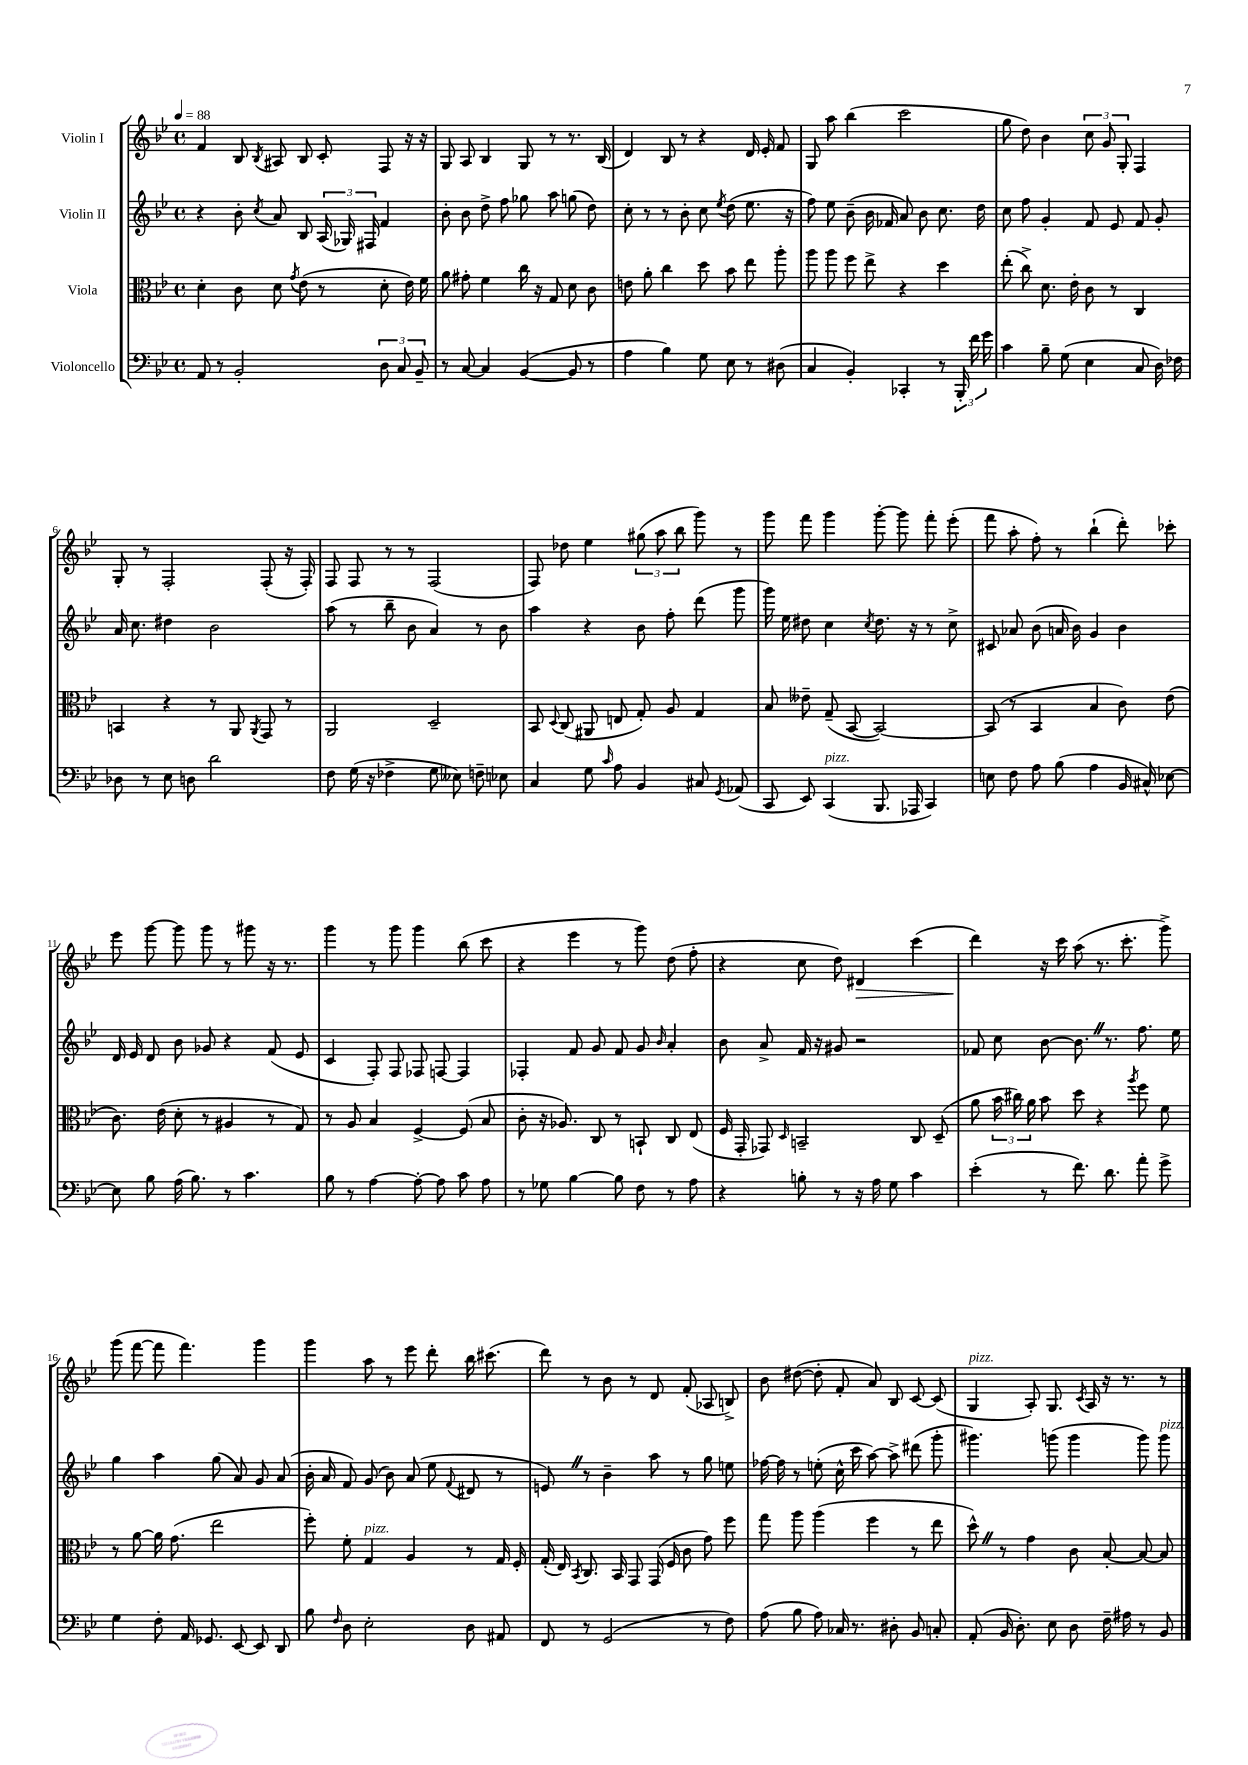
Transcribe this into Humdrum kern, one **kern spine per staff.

**kern	**kern	**kern	**kern	**dynam
*part4	*part3	*part2	*part1	*part1
*staff4	*staff3	*staff2	*staff1	*staff1
*I"Violoncello	*I"Viola	*I"Violin II	*I"Violin I	*
*clefF4	*clefC3	*clefG2	*clefG2	*
*k[b-e-]	*k[b-e-]	*k[b-e-]	*k[b-e-]	*
*M4/4	*M4/4	*M4/4	*M4/4	*
*met(c)	*met(c)	*met(c)	*met(c)	*
*MM88	*MM88	*MM88	*MM88	*
=1	=1	=1	=1	=1
8AA/	4d'\	4r	4f/	.
8r	.	.	.	.
2BB-'/	8c\	8b-'\	8B-/	.
.	.	8qcc/	8qB-/	.
.	8d\	8a/	8A#X/	.
.	8qg/	.	.	.
.	(8e-\	8B-/	8B-/	.
.	8r	(24A/	8c'/	.
.	.	24G-X/)	.	.
.	.	24F#X/	.	.
12D\	8d'\	4f/	8F/	.
12C/	.	.	.	.
.	16e-\)	.	16r	.
12BB-~/	.	.	.	.
.	16f\	.	16r	.
=2	=2	=2	=2	=2
8r	8a\	8b-'\	8G/	.
[8C/	8g#X'\	8b-\	8A/	.
4C/]	4f\	8dd^\	4B-/	.
.	.	8ff\	.	.
([4BB-/	16cc\	8gg-X\	8G/	.
.	16r	.	.	.
.	8G/	8aa\	8r	.
8BB-/]	8d\	(8ggn\	8.r	.
8r	8c\	8dd\)	.	.
.	.	.	(16B-/	.
=3	=3	=3	=3	=3
4A\	8en\	8cc'\	4d/)	.
.	8a'\	8r	.	.
4B-\)	4cc\	8r	8B-/	.
.	.	8b-'\	8r	.
8G\	8dd\	8cc\	4r	.
.	.	8qee-/	.	.
8E-\	8b-\	(8dd\	.	.
8r	8ee-\	8.ee-\	16d/	.
.	.	.	16e-'/	.
(8D#X\	8aa'\	.	8f/	.
.	.	16r	.	.
=4	=4	=4	=4	=4
4C/	8aa\	8ff\)	8G/	.
.	8aa\	8ee-\	8aa\	.
4BB-'/)	8ff\	(8b-~\	(4bb-\	.
.	8ee-^\	16b-\	.	.
.	.	16f-X/	.	.
4CC-X'/	4r	8a/)	2ccc\	.
.	.	8b-\	.	.
8r	4dd\	8.cc\	.	.
24BBB-'/	.	.	.	.
24f\	.	.	.	.
.	.	16dd\	.	.
24g\	.	.	.	.
=5	=5	=5	=5	=5
4c\	(8ee-'\	8cc\	8gg\	.
.	8cc^\)	8ff\	8dd\)	.
8B-~\	8.d\	4g'/	4b-\	.
(8G\	.	.	.	.
.	16e-'\	.	.	.
4E-\	8c\	8f/	12cc\	.
.	.	.	12g/	.
.	8r	8e-/	.	.
.	.	.	12G'/	.
8C/	4C/	8f/	4F/	.
16D\)	.	8g'/	.	.
16F-X\	.	.	.	.
!!LO:LB:g=z
=6	=6	=6	=6	=6
8D-X\	4BBn/	16a/	8G'/	.
.	.	8.cc\	.	.
8r	.	.	8r	.
8E-\	4r	4dd#X\	2F'/	.
8Dn\	.	.	.	.
2d\	8r	2b-\	.	.
.	8AA/	.	.	.
.	8qAA/	.	.	.
.	8GG/	.	(8F'/	.
.	8r	.	16r	.
.	.	.	16F'/)	.
=7	=7	=7	=7	=7
8F\	2AA/	(8aa\	8F/	.
(16G\	.	8r	8F/	.
16r	.	.	.	.
4F-X^\	.	8bb-~\	8r	.
.	.	8b-\	8r	.
8G\	2D~/	4a/)	(2F/	.
8E--X\)	.	.	.	.
8Fn~\	.	8r	.	.
8E-X\	.	8b-\	.	.
=8	=8	=8	=8	=8
4C/	8BB-/	4aa\	8F/)	.
.	8qqD/	.	.	.
.	(8C/	.	8dd-X\	.
8G\	8AA#X/	4r	4ee-\	.
16qqc/	.	.	.	.
8A\	8En/	.	.	.
4BB-/	8G'/)	8b-\	(12gg#X\	.
.	.	.	12aa\	.
.	8A/	8ff'\	.	.
.	.	.	12bb-\	.
8C#X/	4G/	(8ddd\	8ggg\)	.
8qGG/	.	.	.	.
(8AA-X/	.	8ggg\	8r	.
=9	=9	=9	=9	=9
8CC/	8B-/	16ggg\)	8ggg\	.
.	.	16ee-\	.	.
8EE-/)	8e--X~\	8dd#X\	8fff\	.
!LO:TX:a:i:t=pizz.	!	!	!	!
(4CC/	(8G~/	4cc\	4ggg\	.
.	[8BB-/	.	.	.
.	.	8qcc/	.	.
8.BBB-/	2BB-/_)	8.dd#\	[8ggg'\	.
.	.	.	8ggg\]	.
16AAA-X/	.	16r	.	.
4CC/)	.	8r	8fff'\	.
.	.	8cc^\	(8eee-'\	.
=10	=10	=10	=10	=10
8En\	(8BB-/]	8c#X/	8fff\	.
8F\	8r	8a-X/	8aa'\	.
8A\	4BB-/	(8b-\	8ff'\)	.
(8B-\	.	16an/	8r	.
.	.	16b-\)	.	.
4A\	4B-/	4g/	(4bb-`\	.
16BB-/	8c\)	4b-\	8ddd'\)	.
16C#X^^/)	.	.	.	.
[8E-X\	(8e-\	.	8ccc-X'\	.
!!LO:LB:g=z
=11	=11	=11	=11	=11
8E-\]	8.c\)	16d/	8eee-\	.
.	.	16e-/	.	.
8B-\	.	8d/	[8ggg\	.
.	(16e-\	.	.	.
(16A\	8d'\	8b-\	8ggg\]	.
8.B-\)	.	.	.	.
.	8r	8g-X/	8ggg\	.
8r	4A#X/	4r	8r	.
4.c\	.	.	8ggg#X\	.
.	8r	(8f/	16r	.
.	.	.	8.r	.
.	8G/)	8e-/	.	.
=12	=12	=12	=12	=12
8B-\	8r	4c/	4ggg\	.
8r	8A/	.	.	.
[4A\	4B-/	8F'/)	8r	.
.	.	8F/	8ggg\	.
8A'\_	[4F^/	8F-X/	4ggg\	.
8A\]	.	[8Fn/	.	.
8c\	(8F/]	4F/]	(8bb-\	.
8A\	8B-/	.	8ccc\	.
=13	=13	=13	=13	=13
8r	8c'\	4F-X'/	4r	.
8G-X\	16r	.	.	.
.	8.A-X/)	.	.	.
[4B-\	.	8f/	4eee-\	.
.	8C/	8g/	.	.
8B-\]	8r	8f/	8r	.
8F\	8BBn`/	8g/	8ggg\)	.
.	.	16qqb-/	.	.
8r	8C/	4a'/	(8dd\	.
8A\	(8E-/	.	8ff'\	.
=14	=14	=14	=14	=14
4r	16F/	8b-\	4r	.
.	16GG'/	.	.	.
.	8GG-X/)	8a^/	.	.
.	16qqD/	.	.	.
8Bn'\	2BBn~/	16f/	8cc\	.
.	.	16r	.	.
8r	.	8g#X/	8dd\)	.
!	!	!	!	!LO:HP:b
16r	.	2r	4d#X/	>
16A\	.	.	.	.
8G\	.	.	.	.
4c\	8C/	.	(4ccc\	.
.	(8D~/	.	.	.
=15	=15	=15	=15	=15
(4e-'\	8a\	8f-X/	4ddd\)	.
.	24b-\	8cc\	.	.
.	24cc#X\)	.	.	.
.	24a\	.	.	.
8r	8b-\	[8b-\	16r	]
.	.	.	16ccc\	.
8.f\)	8dd\	8.b-Z\]	(8aa\	.
.	4r	.	8.r	.
8.d\	.	8.r	.	.
.	.	.	8.ccc'\	.
.	8qaa/	.	.	.
8a'\	8ff\	8.ff\	.	.
8g^\	8f\	.	8ggg^\)	.
.	.	16ee-\	.	.
!!LO:LB:g=z
=16	=16	=16	=16	=16
4G\	8r	4gg\	(8ggg\	.
.	[8a\	.	[8fff\	.
8F'\	16a\]	4aa\	8fff\]	.
.	(8.g\	.	.	.
16AA/	.	.	4.fff\)	.
8.GG-X/	.	.	.	.
.	2ee-\	(8gg\	.	.
[8EE-/	.	8a/)	.	.
8EE-/]	.	8g/	4ggg\	.
8DD/	.	(8a/	.	.
=17	=17	=17	=17	=17
8B-\	8ff'\)	16b-'\	4ggg\	.
.	.	16a/	.	.
16qqF/	.	.	.	.
8D\	8f'\	8f/)	.	.
!	!LO:TX:a:i:t=pizz.	!	!	!
2E-'\	4G/	(8g/	8aa\	.
.	.	8b-\)	8r	.
.	4A/	(8a/	8eee-\	.
.	.	8ee-\	8ddd'\	.
.	.	8qqf/	.	.
8D\	8r	8d#X/	16bb-\	.
.	.	.	(8.ccc#X\	.
8AA#X/	16G/	8r	.	.
.	16F'/	.	.	.
=18	=18	=18	=18	=18
8FF/	(16G'/	8enZ/)	8ddd\)	.
.	16E-/)	.	.	.
.	8qBB-/	.	.	.
8r	8.C/	8r	8r	.
(2GG/	.	4b-~\	8b-\	.
.	16BB-/	.	.	.
.	8GG/	.	8r	.
.	(16GG/	8aa\	8d/	.
.	16F/	.	.	.
.	8c\	8r	(8f'/	.
8r	8g\)	8gg\	8A-X/	.
8F\)	8ff\	8een\	8Bn^/)	.
=19	=19	=19	=19	=19
(8A\	8gg\	[16ff-X\	8b-\	.
.	.	16ff-\]	.	.
8B-\	8aa\	8r	([8dd#X\	.
8A\)	(4aa\	(8een'\	8dd#'\]	.
16C-X/	.	16cc^^\	8f'/	.
8.r	.	16ccc\	.	.
.	4ff\	[8aa\)	8a/)	.
8D#X'\	.	8aa^\]	8B-/	.
8BB-/	8r	(8ddd#X\	[8c/	.
8Cn'/	8ee-\	8ggg'\	(8c/]	.
=20	=20	=20	=20	=20
!	!	!	!LO:TX:a:i:t=pizz.	!
(8AA'/	8dd^^Z\)	4.ggg#X\)	4G/	.
16BB-/	8r	.	.	.
8.D'\)	.	.	.	.
.	4g\	.	8A'/)	.
8E-\	.	(8gggn\	8.G/	.
8D\	8c\	4ggg\	.	.
.	.	.	8qc/	.
.	.	.	16A/	.
16F~\	[8B-'/	.	16r	.
16A#X\	.	.	8.r	.
8r	8B-/_	8ggg\)	.	.
!	!	!LO:TX:a:i:t=pizz.	!	!
8BB-/	8B-/]	8ggg\	8r	.
==	==	==	==	==
*-	*-	*-	*-	*-
